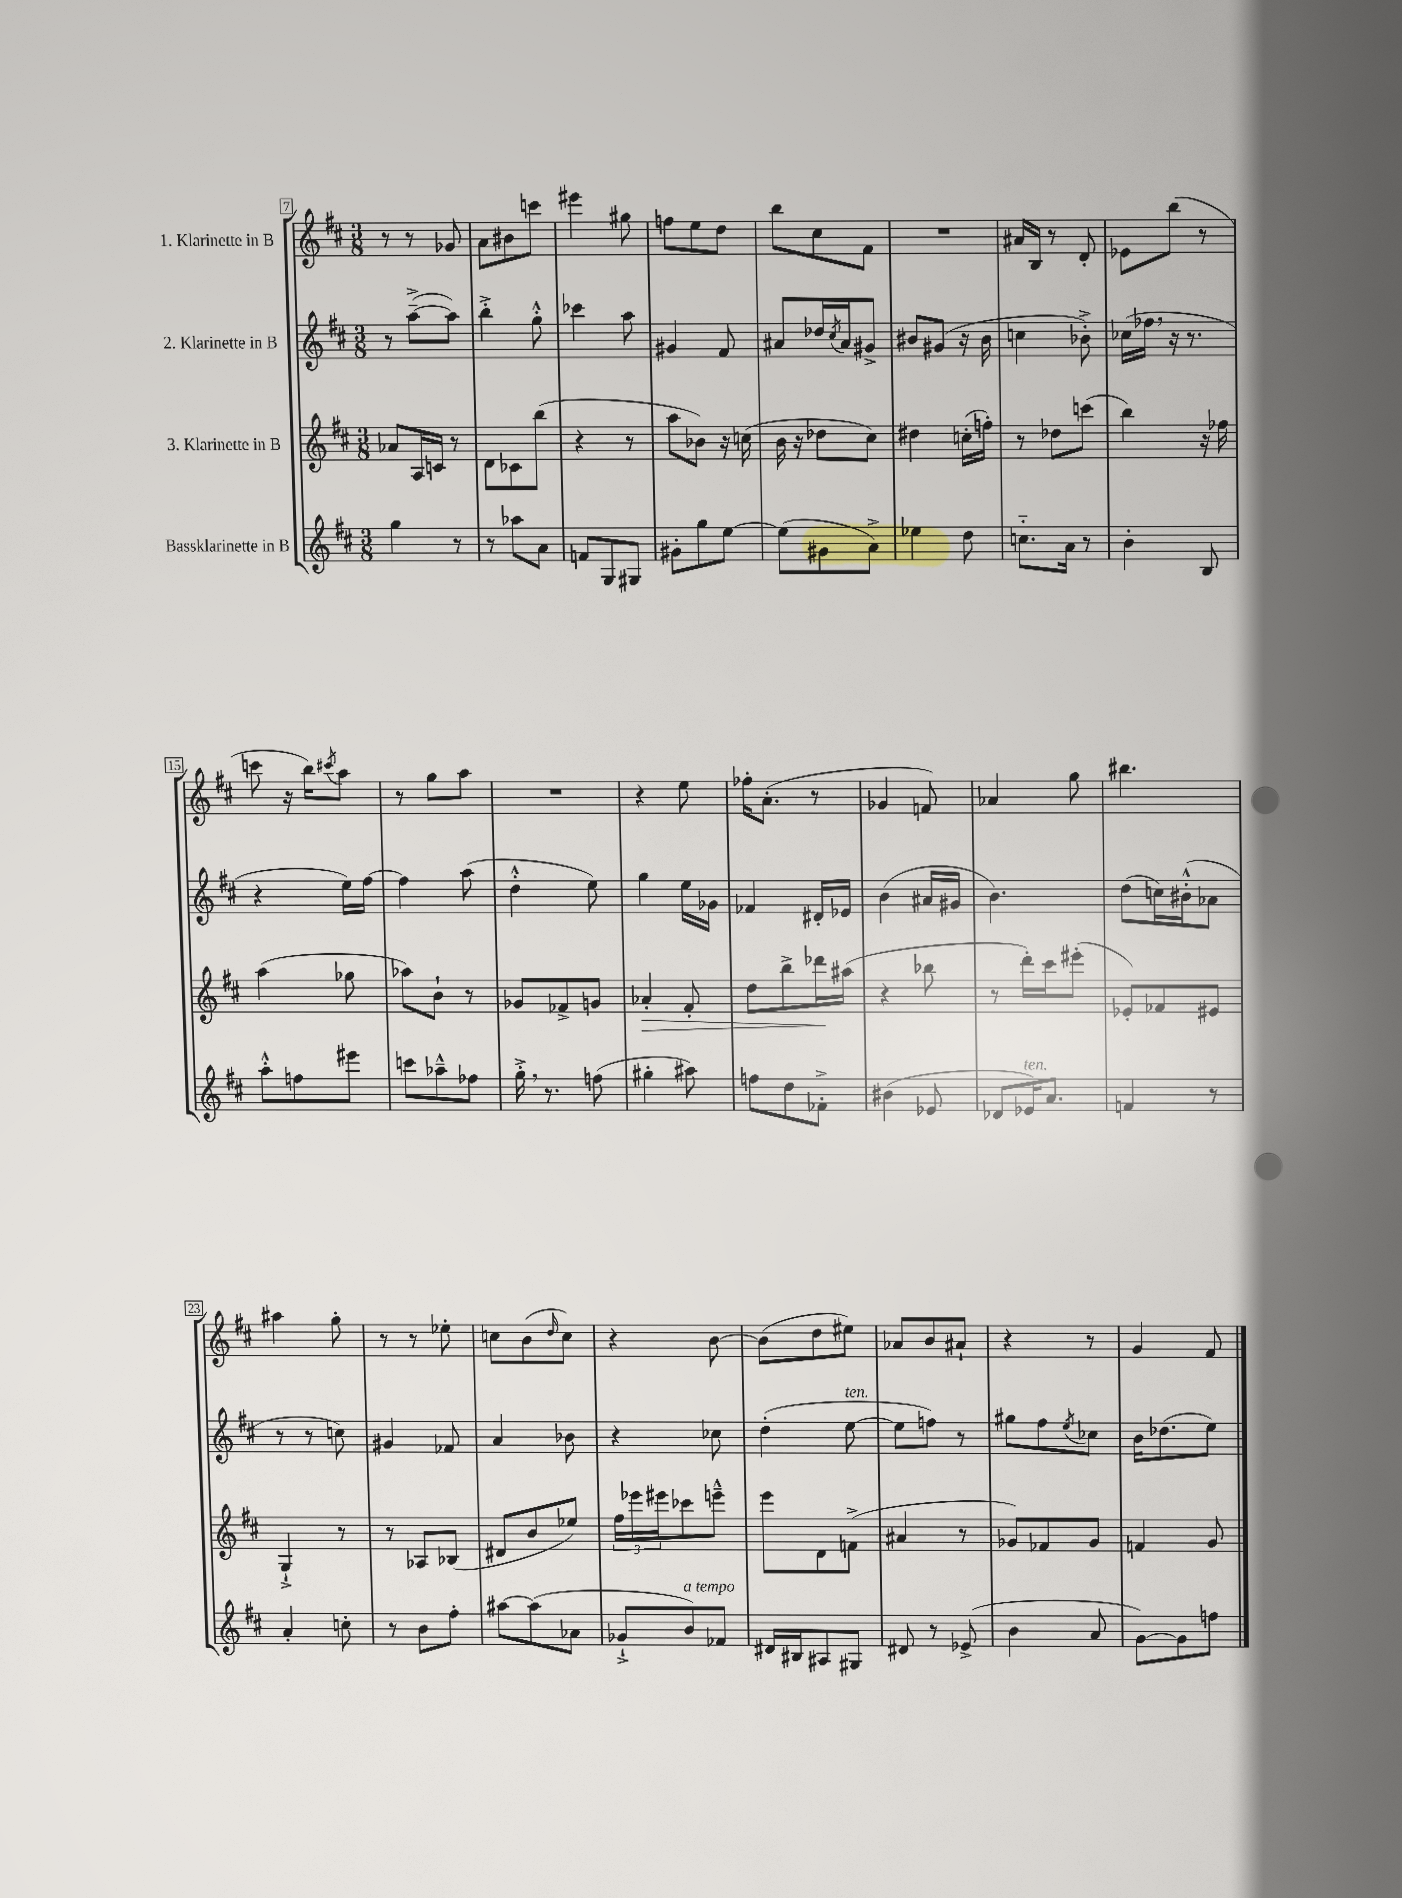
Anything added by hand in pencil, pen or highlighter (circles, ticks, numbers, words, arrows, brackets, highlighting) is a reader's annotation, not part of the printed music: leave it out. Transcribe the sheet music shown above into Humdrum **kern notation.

**kern	**kern	**dynam	**kern	**kern
*part4	*part3	*part3	*part2	*part1
*staff4	*staff3	*staff3	*staff2	*staff1
*I"Bassklarinette in B	*I"3. Klarinette in B	*	*I"2. Klarinette in B	*I"1. Klarinette in B
*clefG2	*clefG2	*	*clefG2	*clefG2
*k[f#c#]	*k[f#c#]	*	*k[f#c#]	*k[f#c#]
*M3/8	*M3/8	*	*M3/8	*M3/8
=7	=7	=7	=7	=7
4gg\	8a-X/L	.	8r	8r
.	16A/L	.	([8aa~^\L	8r
.	16cn/JJ	.	.	.
8r	8r	.	8aa\J])	8g-X/
=8	=8	=8	=8	=8
8r	8d\L	.	4bb'^\	8a\L
8aa-X\L	8c-X\	.	.	8b#X\
8a\J	(8bb\J	.	8gg'^^\	8cccn\J
=9	=9	=9	=9	=9
8fn/L	4r	.	4ccc-X\	4eee#X\
8G/	.	.	.	.
8G#X/J	8r	.	8aa\	8gg#X\
=10	=10	=10	=10	=10
8g#X'\L	8aa\L	.	4g#X/	8ffn\L
8gg\	8b-X\J)	.	.	8ee\
[8ee\J	16r	.	8f#/	8dd\J
.	(16ccn\	.	.	.
=11	=11	=11	=11	=11
(8ee\L]	16b\	.	8a#X/L	8bb\L
.	16r	.	.	.
8g#X\	8dd-X\L	.	16dd-X/L	8cc#\
.	.	.	8qcc#/	.
.	.	.	16a#/J	.
8a^\J)	8cc#\J)	.	8g#X^/J	8f#\J
=12	=12	=12	=12	=12
4ee-X\	4dd#X\	.	8b#X/L	4.r
.	.	.	(8g#X/J	.
8dd\	(16ccn'\LL	.	16r	.
.	16ffn'\JJ)	.	16b#\	.
=13	=13	=13	=13	=13
8.ccn\L	8r	.	4ccn\	16a#X/LL
.	.	.	.	16B/JJ
.	8dd-X\L	.	.	8r
16a\Jk	.	.	.	.
8r	(8cccn\J	.	8b-X'^\)	8d'/
=14	=14	=14	=14	=14
4b'\	4bb\)	.	(16cc-X\LL	8e-X\L
.	.	.	16ff-X,\JJ	.
.	.	.	16r	(8bb\J
.	.	.	8.r	.
8B/	16r	.	.	8r
.	16ff-X\	.	.	.
!!LO:LB:g=z
=15	=15	=15	=15	=15
8aa'^^\L	(4aa\	.	4r	8cccn\
8ffn\	.	.	.	16r
.	.	.	.	16bb\KL)
.	.	.	.	8qccc#X/
8eee#X\J	8gg-X\	.	16ee\LL)	8aa\J
.	.	.	[16ff#\JJ	.
=16	=16	=16	=16	=16
8cccn\L	8aa-X\L)	.	4ff#\]	8r
8aa-X~^^\	8b`\J	.	.	8gg\L
8ff-X\J	8r	.	(8aa\	8aa\J
=17	=17	=17	=17	=17
16gg'^,\	8g-X/L	.	4dd'^^\	4.r
8.r	.	.	.	.
.	8f-X^/	.	.	.
(8ffn\	8gn/J	.	8ee\)	.
=18	=18	=18	=18	=18
!	!	!LO:HP:b	!	!
4gg#X'\	4a-X'/	>	4gg\	4r
8aa#X\)	8f#'/	.	16ee\LL	8ee\
.	.	.	16g-X\JJ	.
=19	=19	=19	=19	=19
8ffn\L	8dd\L	.	4f-X/	16ff-X'\KL
.	.	.	.	(8.a'\J
8dd\	8bb^\	.	.	.
8f-X'^\J	16ddd-X\L	.	16d#X'/LL	8r
.	(16aa#X\JJ	]	16e-X/JJ	.
=20	=20	=20	=20	=20
(4b#X\	4r	.	(4b\	4g-X/
8e-X/	8bb-X\	.	16a#X/LL	8fn/)
.	.	.	16g#X/JJ	.
=21	=21	=21	=21	=21
8d-X/L	8r	.	4.b\)	4a-X/
!LO:TX:a:i:t=ten.	!	!	!	!
16e-X/K)	16ddd'\LL)	.	.	.
8.a/J	16ccc#\J	.	.	.
.	(8eee#X'\J	.	.	8gg\
=22	=22	=22	=22	=22
4fn/	8e-X'/L)	.	(8dd\L	4.bb#X\
.	8f-X/	.	16ccn\L)	.
.	.	.	(16b#X'^^\J	.
8r	8e#X/J	.	8a-X\J	.
!!LO:LB:g=z
=23	=23	=23	=23	=23
4a'/	4G`^/	.	8r	4aa#X\
.	.	.	8r	.
8ccn'\	8r	.	8ccn\)	8gg'\
=24	=24	=24	=24	=24
8r	8r	.	4g#X/	8r
8b\L	8A-X/L	.	.	8r
8ff#'\J	(8B-X/J	.	8f-X/	8ee-X'\
=25	=25	=25	=25	=25
[8aa#X\L	8d#X/L	.	4a/	8ccn\L
(8aa#\]	8b/	.	.	(8b\
.	.	.	.	16qqdd/
8a-X\J	8ee-X/J)	.	8b-X\	8cc\J)
=26	=26	=26	=26	=26
8g-X`^/L	24ff#\LL	.	4r	4r
.	24eee-X\	.	.	.
.	24eee#X\J	.	.	.
!LO:TX:a:i:t=a tempo	!	!	!	!
8b/)	8ccc-X\	.	.	.
8f-X/J	8eeen~^^\J	.	8cc-X\	[8b\
=27	=27	=27	=27	=27
16d#X/LL	8eee\L	.	(4dd'\	(8b\L]
16B#X/J	.	.	.	.
8A#X/	8d\	.	.	8dd\
!	!	!	!LO:TX:a:i:t=ten.	!
8G#X/J	(8fn^\J	.	[8ee\	8ee#X\J)
=28	=28	=28	=28	=28
8d#X/	4a#X/	.	8ee\L]	8a-X/L
8r	.	.	8ffn\J)	8b/
(8e-X^/	8r	.	8r	8a#X`/J
=29	=29	=29	=29	=29
4b\	8g-X/L)	.	8gg#X\L	4r
.	8f-X/	.	8ff#\	.
.	.	.	8qee/	.
8a/	8g-/J	.	8cc-X\J	8r
=30	=30	=30	=30	=30
[8g\L)	4fn/	.	16b\KL	4g/
.	.	.	(8.dd-X\	.
8g\]	.	.	.	.
8ffn\J	8g/	.	8ee\J)	8f#/
==	==	==	==	==
*-	*-	*-	*-	*-
